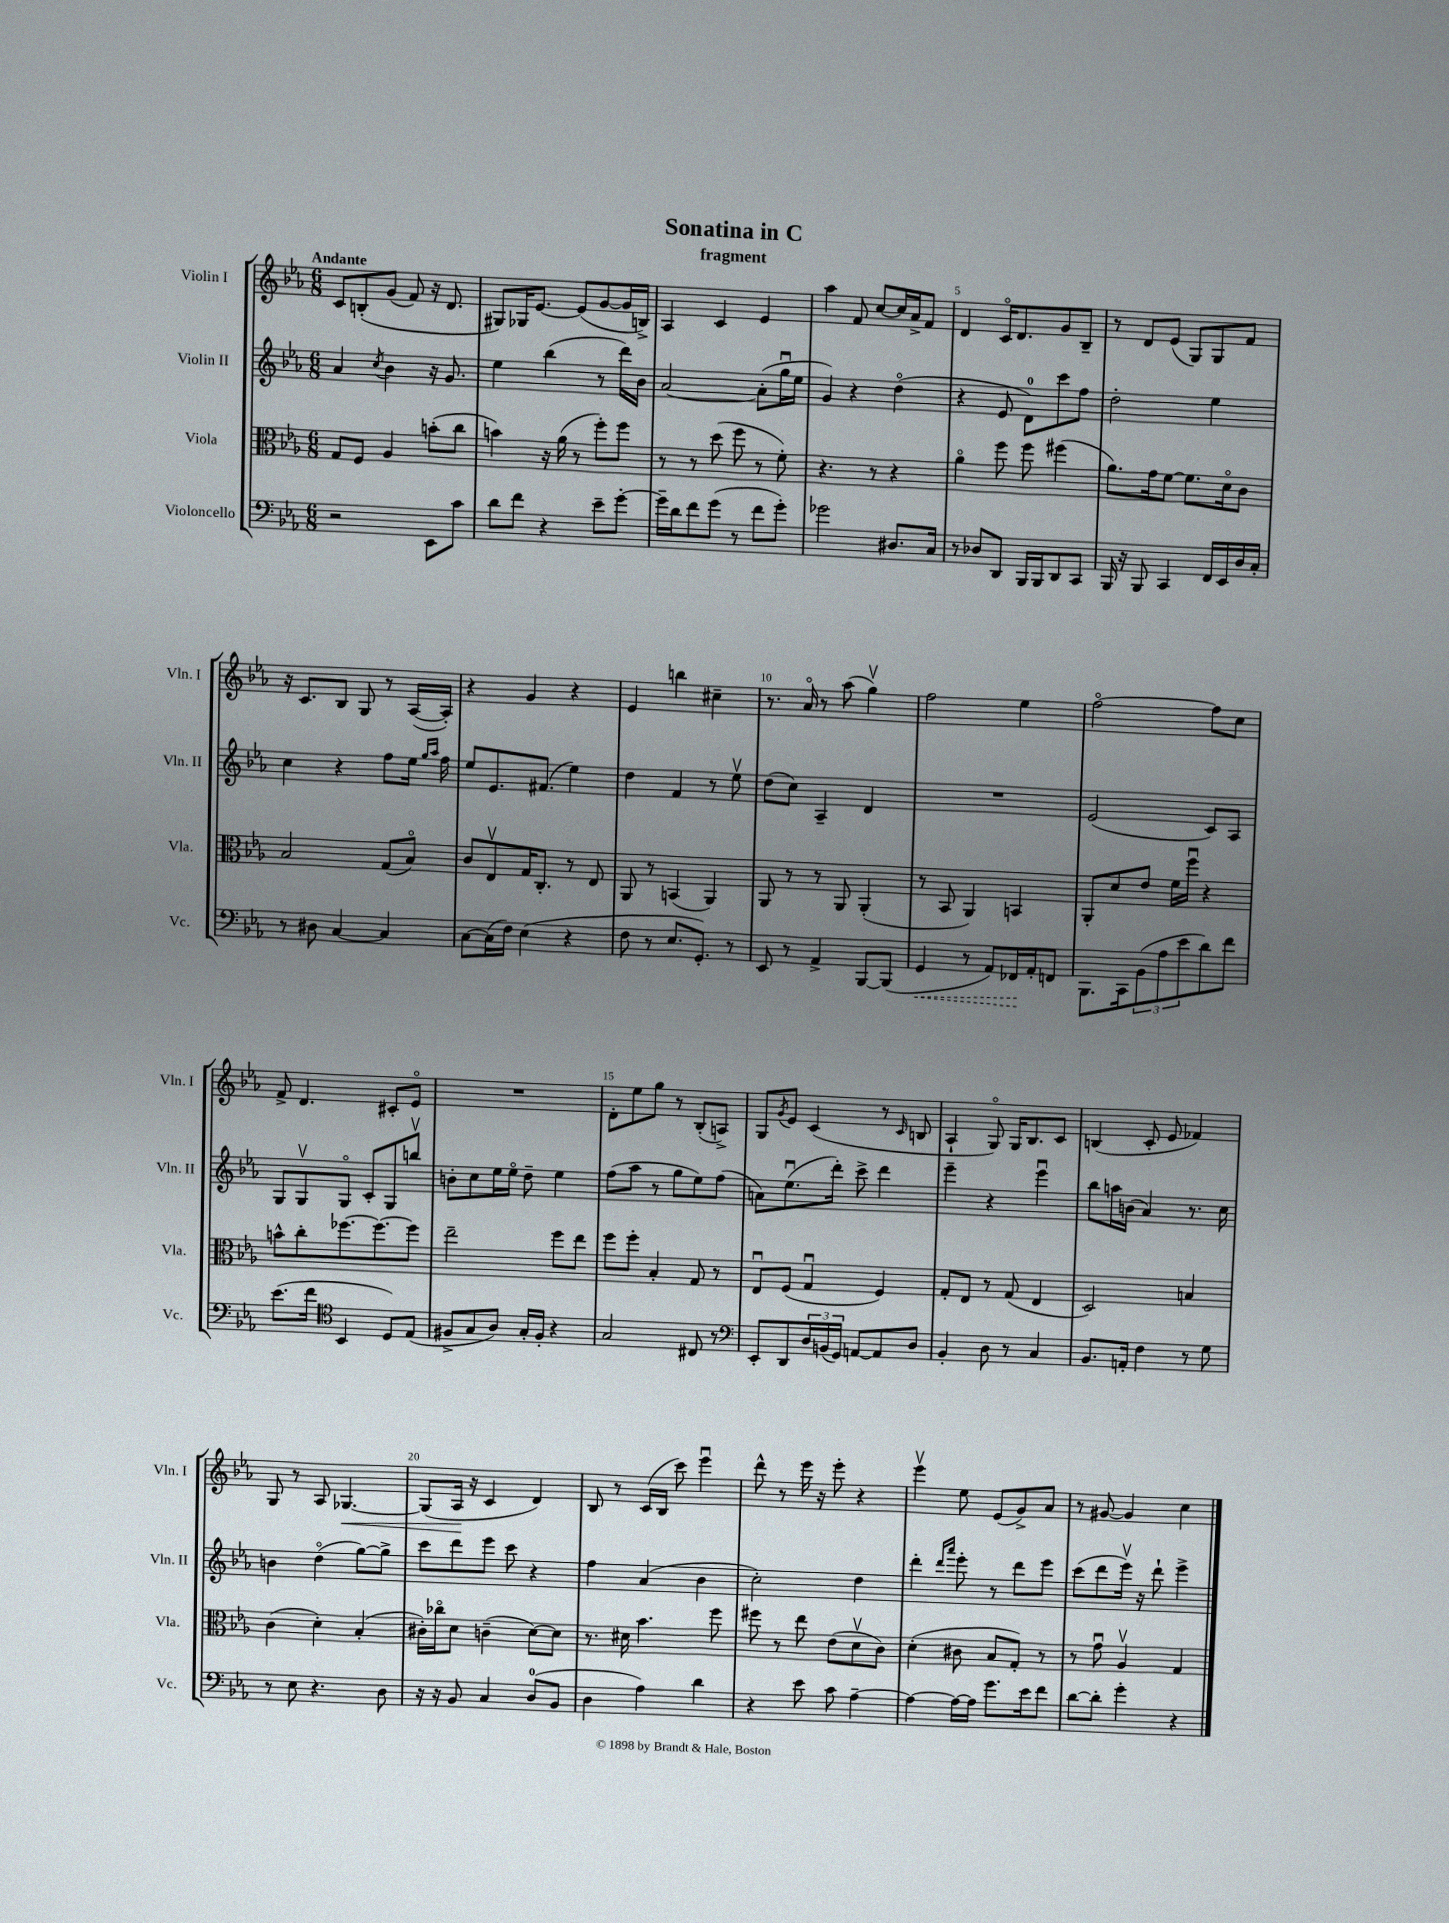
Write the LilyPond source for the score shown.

\header { title = "Sonatina in C" subtitle = "fragment" }
<<
\new StaffGroup <<
\new Staff = "s0" \with { instrumentName = "Violin I" shortInstrumentName = "Vln. I" } {
    \clef treble \key ees \major \numericTimeSignature \time 6/8 \tempo "Andante"
    c'8 b8-.\( g'8( f'8) r16 d'8. |
    gis8\) ges16 ees'8.~ ees'8( g'8~ g'16 b16->) |
    aes4 c'4 ees'4 |
    aes''4 f'8 c''8~ c''16 aes'16-> f'8 |
    d'4 c'16\flageolet d'8. g'8 bes8-- |
    r8 d'8 ees'8( g8) g8 f'8 |
    r16 c'8. bes8 g8 r8 aes16~( aes16-.) |
    r4 g'4 r4 |
    ees'4 b''4 cis''4-- |
    r8. aes'16\flageolet r8 aes''8( g''4\upbow) |
    f''2 ees''4 |
    f''2~\flageolet f''8 c''8 |
    f'8-> d'4. cis'8-. ees'8\flageolet |
    R2. |
    d'8-. ees''8 g''8 r8 bes8-.( a8->) |
    g8 \acciaccatura { g'8 } ees'8 c'4( r8 \grace { c'16 } b8 |
    aes4-! g8\flageolet) g16 bes8. c'8 |
    b4( c'8-. ees'8 fes'4) |
    g8 r8 aes8 ges4.~\< |
    ges8( aes16\! r16 c'4 d'4) |
    bes8 r8 c'16( bes16 c'''8) ees'''4\downbow |
    d'''8-^ r8 ees'''16 r16 ees'''8-. r4 |
    ees'''4\upbow ees''8 ees'8( g'8->) aes'8 |
    r8 gis'8~ gis'4 c''4 \bar "|." |
}
\new Staff = "s1" \with { instrumentName = "Violin II" shortInstrumentName = "Vln. II" } {
    \clef treble \key ees \major \numericTimeSignature \time 6/8
    aes'4 \acciaccatura { c''8 } bes'4 r16 g'8. |
    ees''4 bes''4( r8 d'''16) bes'16 |
    aes'2~ aes'8-.( g''16\downbow ees''16 |
    g'4) r4 d''4\flageolet( |
    r4 ees'8 d'8-0) c'''8 f''8 |
    d''2-. ees''4 |
    c''4 r4 f''8 ees''16 \grace { g''16 aes''16 } f''16 |
    ees''8 ees'8. fis'8.( ees''4) |
    d''4 f'4 r8 ees''8\upbow |
    d''8( c''8) aes4-- d'4 |
    R2. |
    ees'2( c'8) aes8 |
    g8 g8\upbow g8\flageolet c'8-. g8 b''8\upbow |
    b'8-. c''8 ees''16 ees''16\flageolet d''8-- ees''4 |
    f''8( aes''8 r8 g''8 ees''8) f''8( |
    a'8) ees''8.\downbow( d'''16-.) c'''8-> d'''4 |
    ees'''4-- r4 ees'''4\downbow |
    bes''8 a''16 b'16( aes'4) r8. c''16 |
    b'4 d''4\flageolet( g''8~) g''8-> |
    c'''8 d'''8 ees'''8 c'''8 r4 |
    f''4 aes'4( bes'4 |
    c''2-.) d''4 |
    d'''4-. \grace { d'''16 aes'''16 } ees'''8-. r8 d'''8 ees'''8 |
    c'''8( d'''8 ees'''16\upbow) r16 d'''8-! ees'''4-> \bar "|." |
}
\new Staff = "s2" \with { instrumentName = "Viola" shortInstrumentName = "Vla." } {
    \clef alto \key ees \major \numericTimeSignature \time 6/8
    g8 f8 aes4 b'8-.( c''8 |
    b'4) r16 aes'16( r8 f''8-.) f''8 |
    r8 r8 d''8( f''8 r8 f'8-.) |
    r4. r8 r4 |
    aes'4\flageolet f''8 f''8 fis''4( |
    aes'8.) g'16 f'8~ f'8. d'16\flageolet c'8 |
    bes2 g8( bes8\flageolet) |
    c'8 ees8\upbow g16 c8.-. r8 ees8 |
    aes,8 r8 b,4( aes,4) |
    aes,8 r8 r8 aes,8 aes,4-.( |
    r8 bes,8 aes,4) b,4 |
    aes,8-. d'8 ees'8 f'16 f''16\downbow r4 |
    b'8-^ c''8-. fes''8.~ fes''8.~ fes''8 |
    ees''2-- f''8 ees''8 |
    f''8 f''8-. bes4-. g8 r8 |
    ees8\downbow f8( g4\downbow f4) |
    g8-. ees8 r8 g8( ees4 |
    d2) b4 |
    c'4( d'4-.) bes4-.( |
    cis'16-.) ces''16\flageolet d'8 c'4--( d'8~) d'8 |
    r8. dis'16 bes'4. f''8 |
    fis''8 r8 ees''8 ees'8( d'8\upbow c'8) |
    d'4-.( cis'8 bes8 g8-.) r8 |
    r8 g'8\downbow aes4\upbow g4 \bar "|." |
}
\new Staff = "s3" \with { instrumentName = "Violoncello" shortInstrumentName = "Vc." } {
    \clef bass \key ees \major \numericTimeSignature \time 6/8
    r2 ees,8 c'8 |
    d'8 f'8 r4 ees'8-- g'8~-. |
    g'16-- d'16 f'8 g'8( r8 f'8 g'8-.) |
    ges'2 dis8. c16 |
    r8 des8 d,8 bes,,16 bes,,16 d,8 c,8 |
    bes,,16 r16 bes,,8 c,4 f,16 ees,16 d16 c16-. |
    r8 dis8 c4~ c4 |
    c8~ c16( f16) ees4( r4 |
    f8 r8 ees8. g,8.-.) r8 |
    ees,8 r8 aes,4-> bes,,8~ bes,,8( |
    \once \override Hairpin.style = #'dashed-line g,4\< r8 aes,8) fes,16\! aes,16-. f,8 |
    bes,,8. c,16 \tuplet 3/2 { bes,8( aes8 ees'8 } d'8) f'8 |
    ees'8.( f'16 \clef tenor bes,4 d8) ees8( |
    fis8-> g8 aes8) g16-. fis16-. r4 |
    g2 cis8 r8 |
    \clef bass ees,8-. d,8 \tuplet 3/2 { d16 b,16( g,16) } a,8~ a,8 d8 |
    bes,4-. d8 r8 c4 |
    bes,8. a,16-. f4 r8 g8 |
    r8 ees8 r4. d8 |
    r16 r16 bes,8 c4 d8-0( bes,8 |
    d4 aes4) d'4 |
    r4 ees'8 c'8 aes4~-- |
    aes4~ aes16~ aes16 g'8. ees'16 f'8 |
    d'8~ d'8-. g'4-. r4 \bar "|." |
}
>>
>>
\layout { \context { \Score \override BarNumber.break-visibility = ##(#f #t #t) barNumberVisibility = #(every-nth-bar-number-visible 5) } }
